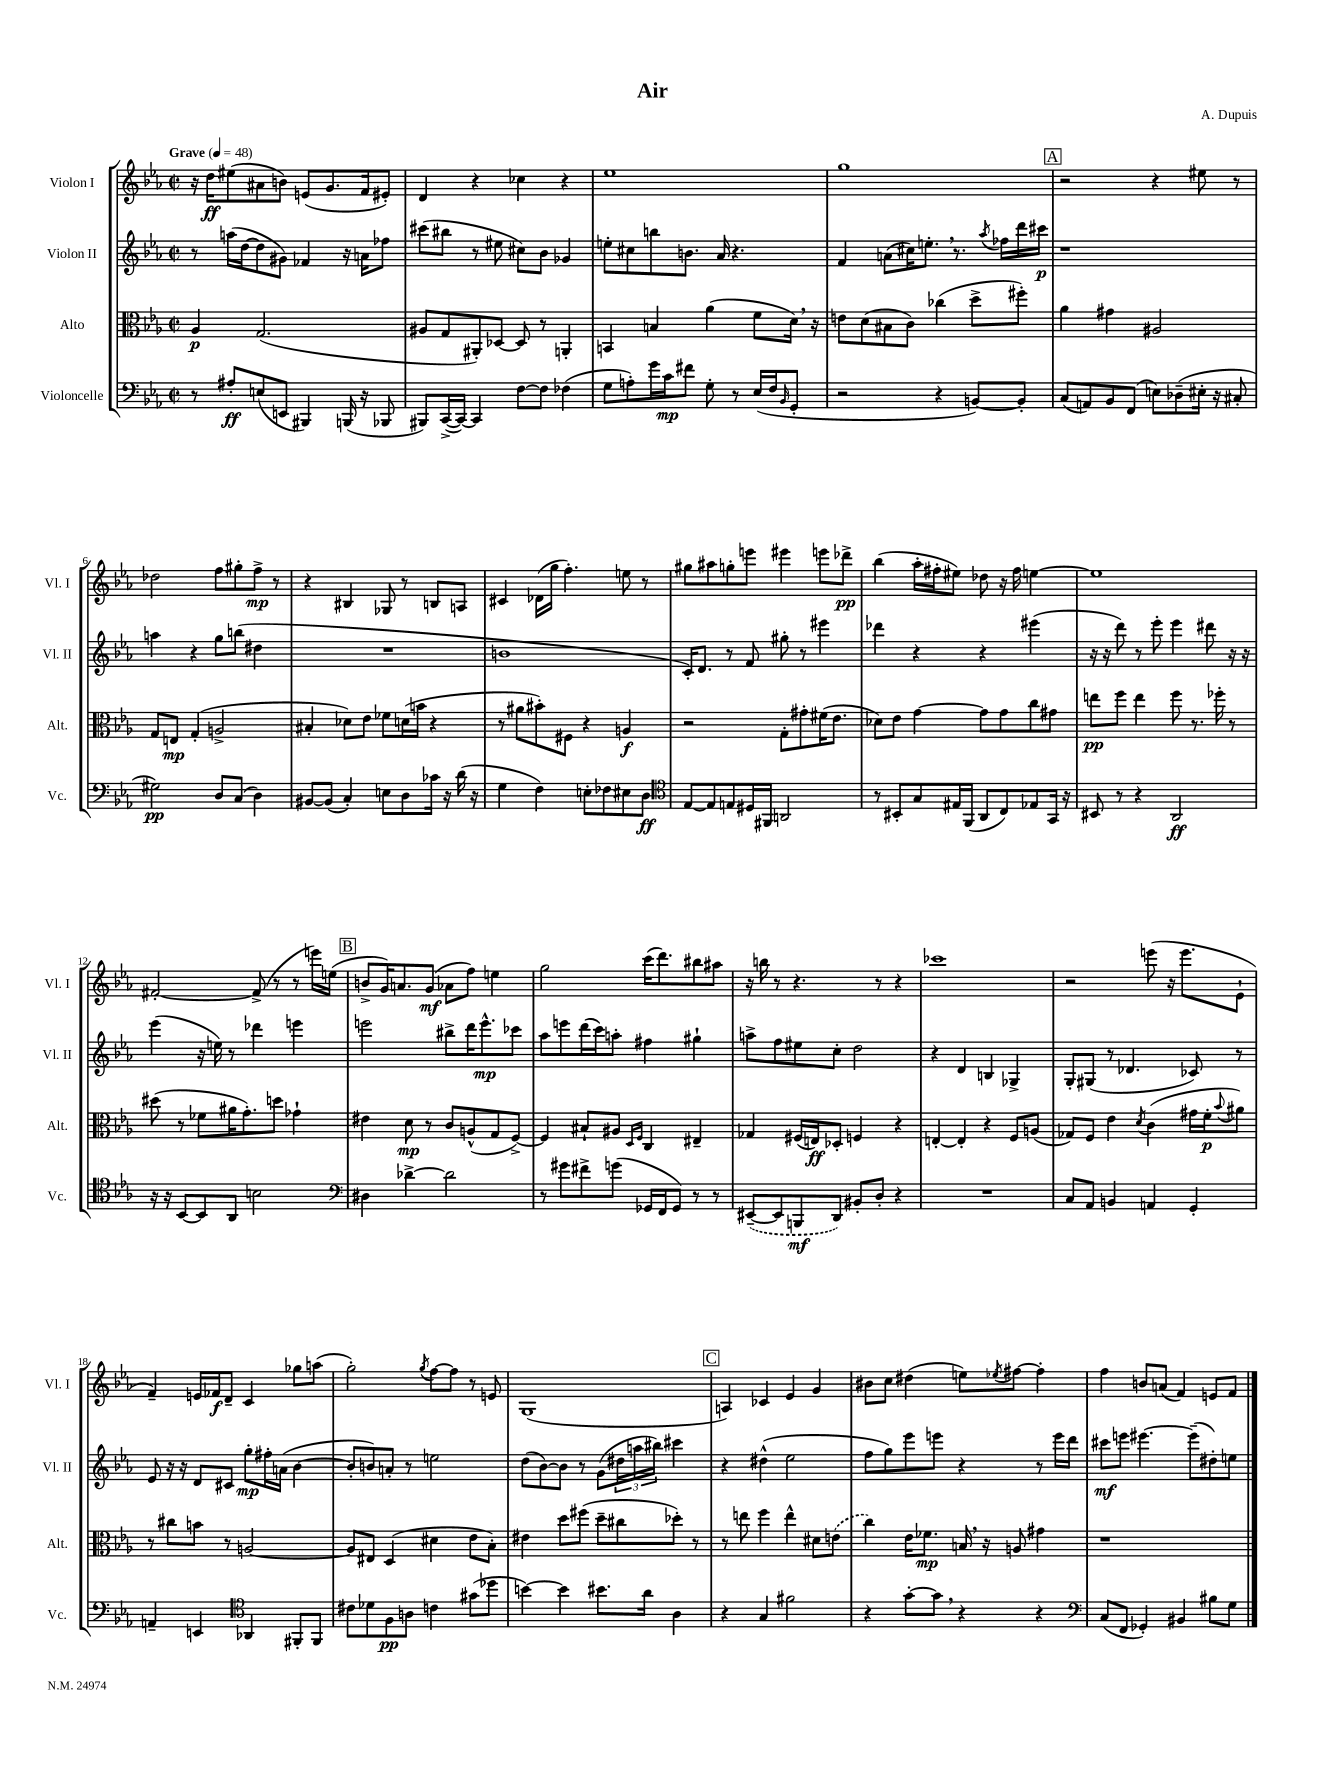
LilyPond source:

\header { title = "Air" composer = "A. Dupuis" }
<<
\new StaffGroup <<
\new Staff = "s0" \with { instrumentName = "Violon I" shortInstrumentName = "Vl. I" } {
    \clef treble \key ees \major \defaultTimeSignature \time 2/2 \tempo "Grave" 4 = 48
    r16 d''16\ff eis''8( ais'8 b'8) e'8( g'8. f'16 eis'8-.) |
    d'4 r4 ces''4 r4 |
    ees''1 |
    g''1 |
    \mark \markup { \box "A" } r2 r4 eis''8 r8 |
    des''2 f''8 gis''8-. f''8->\mp r8 |
    r4 bis4 ges8 r8 b8 a8 |
    cis'4 des'16( g''16 f''4.-.) e''8 r8 |
    gis''8 ais''8 g''8-. e'''8 eis'''4 e'''8 des'''8->\pp |
    bes''4( aes''16-. fis''16-. eis''8) des''8 r16 fis''16 e''4~ |
    e''1 |
    fis'2~-. fis'8->( r8 r8 e'''16) e''16( |
    \mark \markup { \box "B" } b'8-> g'16) a'8. g'8\mf( aes'8 f''8) e''4 |
    g''2 c'''16( d'''8.) bis''8 ais''8 |
    r16 b''16 r8 r4. r8 r4 |
    ces'''1 |
    r2 e'''8( r16 e'''8. ees'8-! |
    f'4--) e'16 fes'16\f d'8-- c'4 ges''8 a''8( |
    g''2-.) \acciaccatura { g''8 } f''8~ f''8 r8 e'8 |
    g1( |
    \mark \markup { \box "C" } a4) ces'4 ees'4 g'4 |
    bis'8 c''8 dis''4( e''8) \acciaccatura { ees''8 } fis''8~ fis''4-. |
    f''4 b'8 a'8( f'4) e'8 f'8 \bar "|." |
}
\new Staff = "s1" \with { instrumentName = "Violon II" shortInstrumentName = "Vl. II" } {
    \clef treble \key ees \major \defaultTimeSignature \time 2/2
    r8 a''16( d''16~ d''8 gis'8) fes'4 r16 a'16 fes''8 |
    cis'''8( bis''8 r8 eis''8 cis''8) bes'8 ges'4 |
    e''8-. cis''8 b''8 b'8. aes'16 r4. |
    f'4 a'8( cis''16) e''8.-. \breathe r8. \acciaccatura { aes''8 } fes''16 d'''16 cis'''16\p |
    \mark \markup { \box "A" } r1 |
    a''4 r4 g''8 b''8( dis''4 |
    R1 |
    b'1 |
    c'16-.) d'8. r8 f'8 gis''8-. r8 eis'''4 |
    des'''4 r4 r4 eis'''4( |
    r16 r16 d'''8) r8 ees'''8-. ees'''4 dis'''8 r16 r16 |
    ees'''4( r16 e''16) r8 des'''4 e'''4 |
    \mark \markup { \box "B" } e'''2 bis''8-> d'''16 e'''8.-^\mp ces'''8 |
    aes''8 e'''8 d'''16( c'''16) a''8-. fis''4 gis''4-! |
    a''8-> f''8 eis''8 c''8-. d''2 |
    r4 d'4 b4 ges4-> |
    g8-. gis8( r8 des'4. ces'8) r8 |
    ees'8 r16 r16 d'8 cis'8 g''8-.\mp fis''16-. a'16( bes'4~ |
    bes'8-. b'8) a'8-. r8 e''2 |
    d''8( bes'8~) bes'8 r8 g'8( \tuplet 3/2 { dis''16 a''16 bis''16) } cis'''4 |
    \mark \markup { \box "C" } r4 dis''4-^( ees''2 |
    f''8 g''8) ees'''8 e'''8 r4 r8 e'''16 d'''16 |
    cis'''8\mf e'''8 eis'''4.~ eis'''8--( dis''8-.) e''8 \bar "|." |
}
\new Staff = "s2" \with { instrumentName = "Alto" shortInstrumentName = "Alt." } {
    \clef alto \key ees \major \defaultTimeSignature \time 2/2
    aes4\p g2.( |
    ais8 g8 ais,8-.) des8~ des8 r8 a,4-. |
    b,4 b4 aes'4( f'8 d'16) \breathe r16 |
    e'8 d'8( bis8 c'8) ces''4( d''8-> fis''8-.) |
    \mark \markup { \box "A" } aes'4 gis'4 ais2 |
    g8 e8\mp g4-.( a2-> |
    bis4-. des'8) ees'8 fes'8 d'16( b'16 r4 |
    r8 ais'8 bis'8-.) fis8 r4 a4\f |
    r2 g8-. gis'8-. fis'16( ees'8. |
    des'8) ees'8 g'4~ g'8 g'8 c''8 gis'8 |
    e''8\pp f''8 e''4 f''8 r8. fes''16-. r8 |
    dis''8( r8 fes'8 ais'16 g'8.-.) d''8 ges'4-! |
    \mark \markup { \box "B" } eis'4 d'8\mp r8 c'8 a8-^( g8 f8~->) |
    f4 bis8-! ais8 \grace { d16 f16 } c4 eis4-- |
    ges4 fis16( e16\ff) des8-. f4 r4 |
    e4~-. e4-. r4 f8 a8( |
    ges8) f8 ees'4 \acciaccatura { d'8 } c'4( gis'16 f'16-.\p \appoggiatura { bes'8 } ais'8) |
    r8 cis''8 b'8 r8 a2~ |
    a8 eis8 d4( dis'4 ees'8 bes8-.) |
    eis'4 d''8 fis''8( d''8-- cis''8 des''8-.) r8 |
    \mark \markup { \box "C" } r8 e''8 f''4 e''4-^ dis'8 \once \slurDashed e'8( |
    c''4) ees'16 fes'8.\mp b16 \breathe r16 a8 gis'4 |
    r1 \bar "|." |
}
\new Staff = "s3" \with { instrumentName = "Violoncelle" shortInstrumentName = "Vc." } {
    \clef bass \key ees \major \defaultTimeSignature \time 2/2
    r8 ais8-.\ff e8( e,8 bis,,4) b,,16( r16 bes,,8 |
    bis,,8) c,16~->( c,16~) c,4 f8~ f8 fes4( |
    g8 a8-.) g'16 c'16\mp fis'8 g8-. r8 ees16( f16 \grace { bes,16 } g,8-. |
    r2 r4 b,8~) b,8-. |
    \mark \markup { \box "A" } c8( a,8) bes,8 f,8( e8) des8--( eis16-. r16 cis8-. |
    gis2\pp) d8 c8( d4) |
    bis,8~ bis,8( c4-.) e8 d8 ces'16 r16 d'16( r16 |
    g4 f4) e8-. fes8 eis8 d8\ff |
    \clef tenor ees8~ ees8 e8 dis16 fis,16 a,2 |
    r8 bis,8-. g8 eis16 f,16( aes,8 c8) ees8 g,16 r16 |
    bis,8 r8 r4 aes,2\ff |
    r16 r16 bes,8~ bes,8 aes,8 b2 |
    \mark \markup { \box "B" } \clef bass dis4 des'4~-> des'2 |
    r8 gis'8 fis'8-> g'8( ges,16 f,16 ges,8) r8 r8 |
    \once \slurDashed eis,8~--( eis,8 b,,8\mf d,8) bis,8-. d8-. r4 |
    R1 |
    c8 aes,8 b,4 a,4 g,4-. |
    a,4-- e,4 \clef tenor aes,4 fis,8-. fis,8 |
    cis'8 des'8 f8\pp a8 c'4 gis'8( des''8 |
    b'4~) b'4 bis'8. aes'16 aes4 |
    \mark \markup { \box "C" } r4 g4 fis'2 |
    r4 g'8~-. g'8 \breathe r4 r4 |
    \clef bass c8( f,8 ges,4-.) bis,4 bis8 g8 \bar "|." |
}
>>
>>
